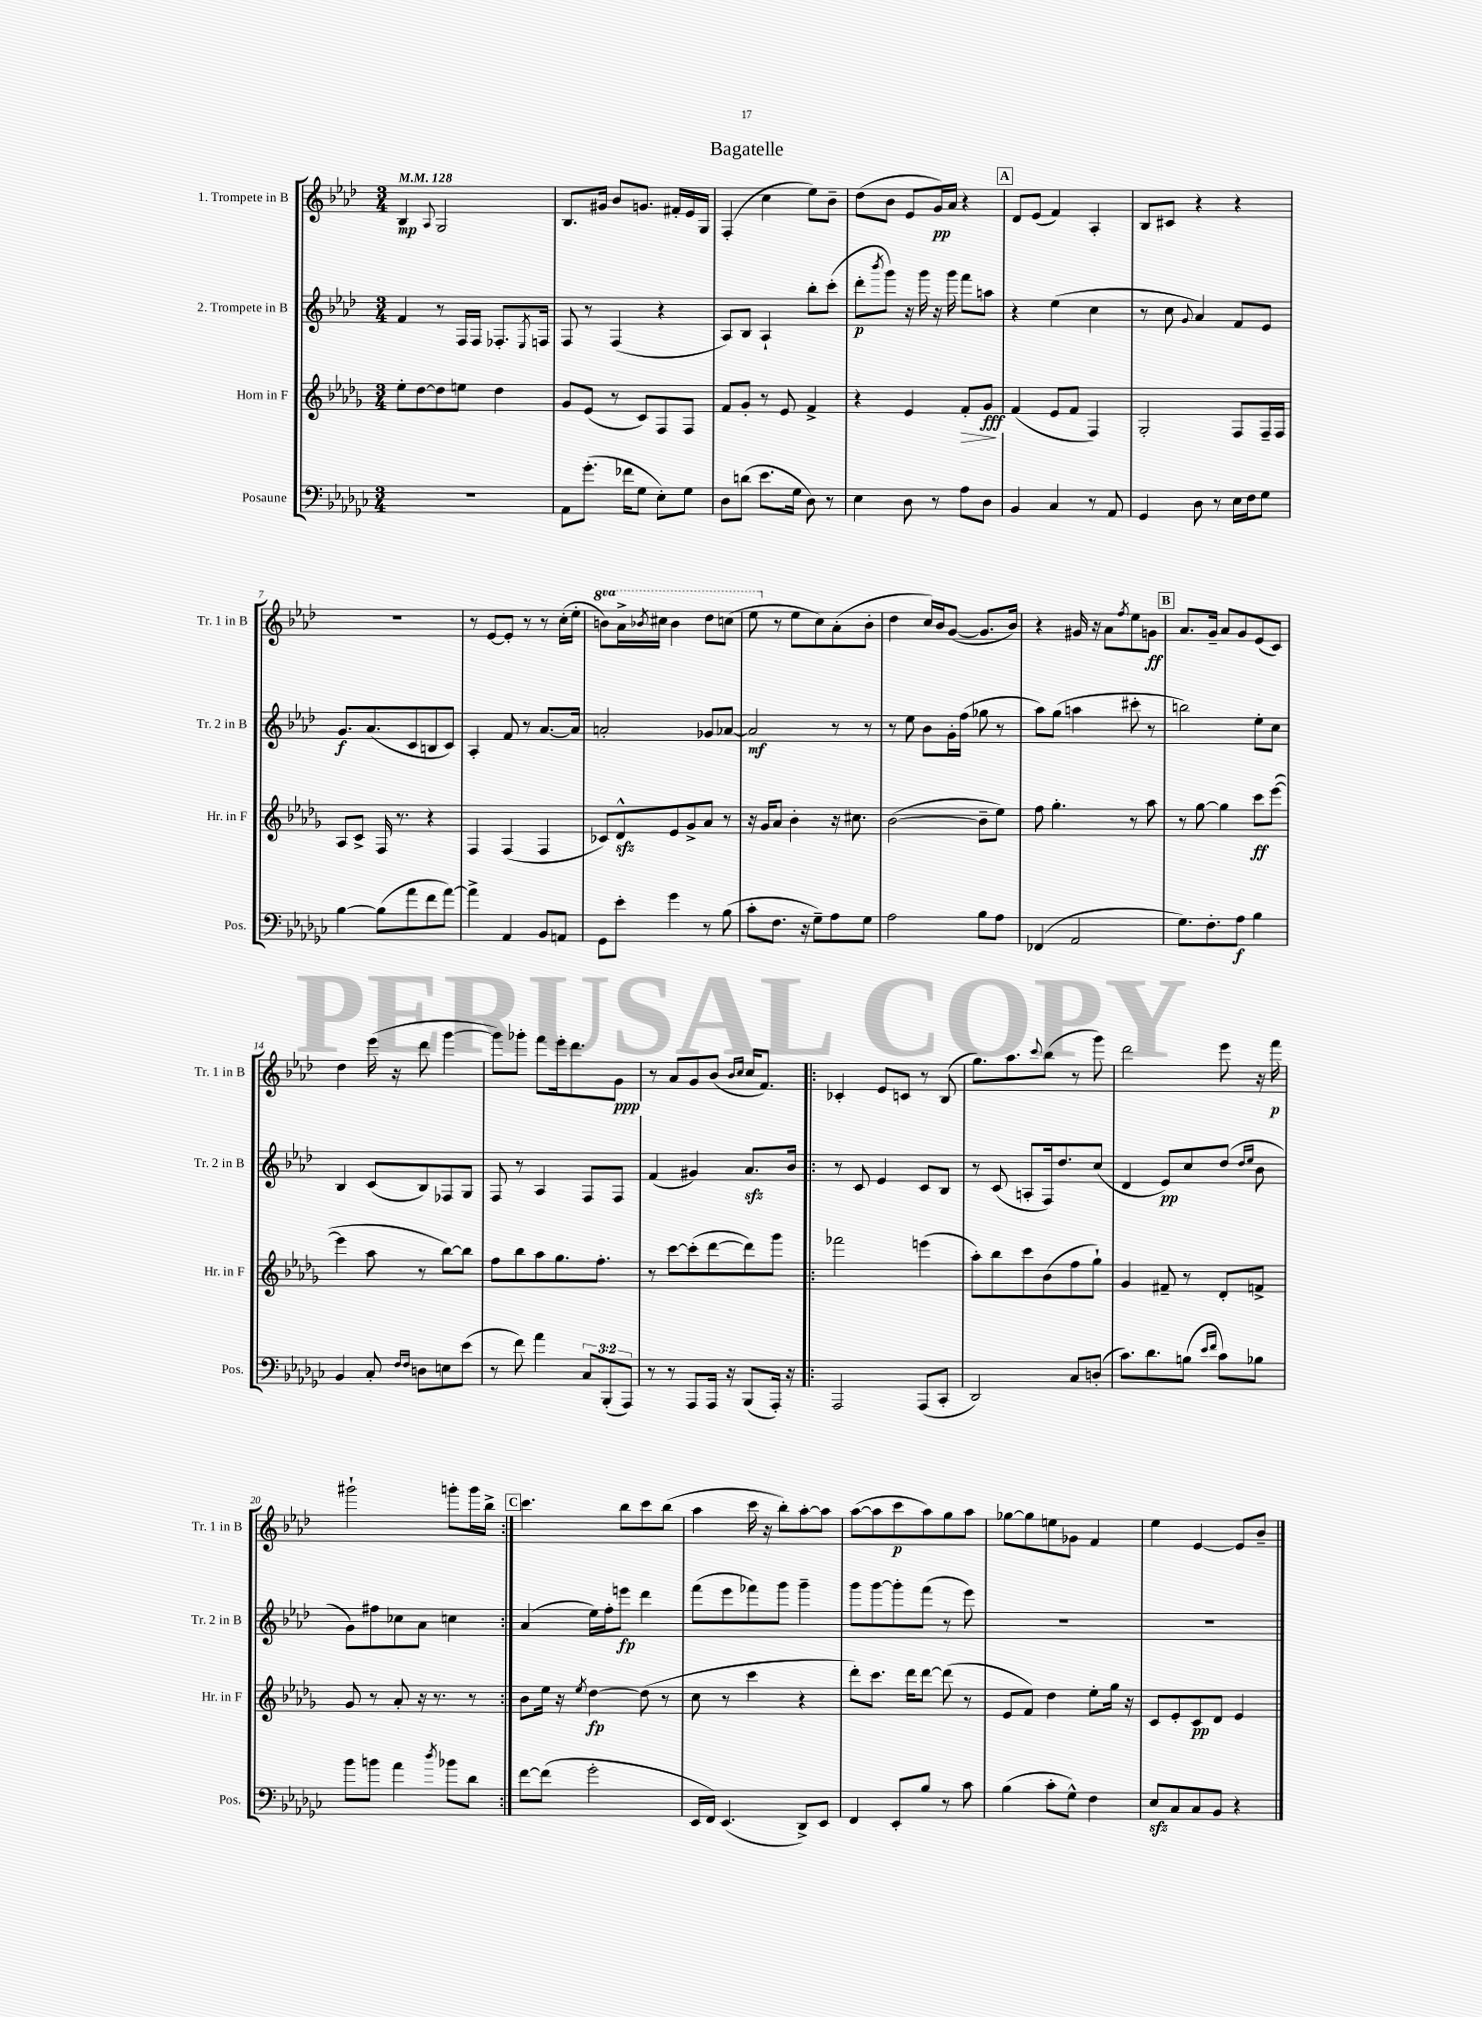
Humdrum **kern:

**kern	**kern	**kern	**kern
*staff4	*staff3	*staff2	*staff1
*clefF4	*clefG2	*clefG2	*clefG2
*k[b-e-a-d-g-c-]	*k[b-e-a-d-g-]	*k[b-e-a-d-]	*k[b-e-a-d-]
*M3/4	*M3/4	*M3/4	*M3/4
*MM128	*MM128	*MM128	*MM128
2.r	8ee-'\L	4f/	4B-/
.	[8dd-\	.	.
.	.	.	8qqA-/
.	8dd-\]	8r	2G/
.	8ee\J	16F/LL	.
.	.	16F/JJ	.
.	4dd-\	8.F-'/L	.
.	.	8qE-/	.
.	.	16F/Jk	.
=	=	=	=
8AA-\L	8g-/L	8F/	8.B-/L
(8.g-'\J	(8e-/J	8r	.
.	.	.	16g#/Jk
.	8r	(4F/	8b-/L
16f-\LK	.	.	.
8G-\J	8c/L)	.	8.g/J
8E-'\L)	8F/	4r	.
.	.	.	16f#'/LL
8G-\J	8F/J	.	16e-/
.	.	.	16G/JJ
=	=	=	=
8D-\L	8f/L	8A-/L)	(4F'/
(8d\J	8g-'/J	8B-/J	.
8.e-\L	8r	4A-`/	4cc\
.	8e-/	.	.
16G-\Jk	.	.	.
8D-\)	4f^/	8bb-'\L	8ee-\L)
8r	.	(8ccc'\J	8b-~\J
=	=	=	=
4E-\	4r	8ddd-'\L	(8dd-\L
.	.	8qbbb-/	.
.	.	8ggg\J)	8b-\J
8D-\	4e-/	16r	8e-/L
.	.	16ggg\	.
8r	.	16r	16g/L)
.	.	16ggg\	16a-/JJ
8A-\L	8f'/L	8fff\L	4r
8D-\J	8g-/J	8aa\J	.
=	=	=	=
4BB-/	(4f/	4r	8d-/L
.	.	.	(8e-/J
4C-/	8e-/L	(4ee-\	4f/)
.	8f/J	.	.
8r	4F/)	4cc\	4A-'/
8AA-/	.	.	.
=	=	=	=
4GG-/	2G-'/	8r	8B-/L
.	.	8cc\	8c#/J
.	.	8qqg/	.
8D-\	.	4a-/)	4r
8r	.	.	.
16E-\LL	8F/L	8f/L	4r
16F\J	.	.	.
8G-\J	16F~/L	8e-/J	.
.	16F/JJ	.	.
=	=	=	=
[4B-\	8A-/L	8.g/L	2.r
.	8c^/J	.	.
.	.	(8.a-/	.
(8B-\]L	16F/	.	.
.	8.r	.	.
8a-\	.	8c/	.
8f\	4r	8B/	.
[8a-\J)	.	8c/J)	.
=	=	=	=
4a-^\]	4F/	4A-'/	8r
.	.	.	[8e-/L
4AA-/	(4F/	8f/	8e-'/]J
.	.	8r	8r
8BB-/L	4F/	[8.a-/L	8r
8AA/J	.	.	(16cc'\LL
.	.	16a-/]Jk	16ee-'\JJ
=	=	=	=
8GG-\L	8c-/L)	2a'/	8bb\L)
8e-'\J	8d-^^/	.	16aa-^\L
.	.	.	8qbb-/
.	.	.	16ccc#\JJ
4g-\	8e-/	.	4bb-\
.	8g-^/	.	.
8r	8a-/J	8g-/L	8ddd-\L
(8B-\	8r	[8a-/J	(8ccc\J
=	=	=	=
8c-'\L	16r	2a-/]	8eee-\
.	16g-/LK	.	.
8.F\J	8a-/J	.	8r
.	4b-'\	.	8ee-\L
16r	.	.	.
8G-~\L)	.	.	8cc\)
8A-\	16r	8r	(8a-'\
.	8.cc#\	.	.
8G-\J	.	8r	8b-'\J
=	=	=	=
2A-\	([2b-\	8r	4dd-\
.	.	8ee-\	.
.	.	8b-\L	16cc/LL)
.	.	.	16b-/J
.	.	16g'\L	([8g/J
.	.	(16ff\JJ	.
8B-\L	8b-~\]L	8gg-\	8.g/]L
8A-\J	8ee-\J)	8r	.
.	.	.	16b-/Jk)
=	=	=	=
(4FF-/	8ff\	8aa-\L)	4r
.	4.gg-'\	(8gg\J	.
2AA-/	.	4aa\	16g#/
.	.	.	16r
.	.	.	8a-\L
.	.	.	8qff/
.	8r	8ccc#'\	8ee-\
.	8aa-\	8r	8g\J
=	=	=	=
8.G-\L)	8r	2bb\)	8.a-/L
.	[8gg-\	.	.
8.F'\	.	.	16g~/Jk
.	4gg-\]	.	8a-/L
8A-\J	.	.	8g/
4B-\	8ccc\L	8ee-'\L	(8e-/
.	([8eee-\J	8cc\J	8c/J)
=	=	=	=
4BB-/	4eee-\]	4B-/	4dd-\
8C-'/	8aa-\	(8c/L	(16eee-\
.	.	.	16r
16qqF/LL	.	.	.
16qqF/JJ	.	.	.
8D\L	8r	8B-/)	8ddd-\
8E\	[8bb-\L)	8F-/	[4ggg\
(8e-\J	8bb-\]J	8G/J	.
=	=	=	=
8r	8ff\L	8F/	8ggg\]L)
8f\)	8bb-\	8r	8ggg-'\J
4a-\	8aa-\	4A-/	8fff\L
.	8.gg-\	.	16eee-'\k
.	.	.	8.ddd-\
12C-/L	.	8F/L	.
.	8.ff'\J	.	.
(12BBB-'/	.	.	.
.	.	8F/J	8g\J
12AAA-/J)	.	.	.
=	=	=	=
8r	8r	(4f/	8r
8r	[8ccc\L	.	8a-/L
8AAA-/L	(8ccc'\]	4g#/)	8g/
16AAA-/Jk	[8ddd-\	.	(8b-/J
16r	.	.	.
.	.	.	16qqb-/LL
.	.	.	16qqcc/JJ
(8BBB-/L	8ddd-\])	8.a-/L	16cc/LK
.	.	.	8.f/J)
16AAA-'/Jk)	8ggg-\J	.	.
16r	.	16b-/Jk	.
=!|:	=!|:	=!|:	=!|:
2AAA-/	2fff-\	8r	4c-'/
.	.	8c/	.
.	.	4e-/	8e-/L
.	.	.	8c/J
(8AAA-/L	(4eee\	8c/L	8r
8CC-'/J	.	8B-/J	(8B-/
=	=	=	=
2DD-/)	8aa-'\L)	8r	8.gg\L)
.	8bb-\	(8c/	.
.	.	.	8.aa-\
.	8ccc\	8A'/L	.
.	.	.	8qqccc/
.	(8b-\	16F/k)	(8bb-\J
.	.	8.dd-/	.
8C-/L	8ff\	.	8r
(8D'/J	8gg-`\J)	(8cc/J	8ggg\)
=	=	=	=
8.c-\L)	4g-/	4d-/	2ddd-\
8.d-\	.	.	.
.	8f#~/	8e-/L)	.
(8B\J	8r	8cc/	.
16qqe-/LL	.	.	.
16qqf/JJ	.	.	.
8c-\L)	8d-'/L	(8dd-/J	8eee-\
.	.	16qqdd-/LL	.
.	.	16qqee-/JJ	.
8B-\J	8f^/J	8b-\	16r
.	.	.	16fff\
=	=	=	=
8b-\L	8g-/	8g\L)	2ggg#`\
8b\J	8r	8ff#\	.
4a-\	8a-'/	8cc-\	.
.	16r	8a-\J	.
.	8.r	.	.
8qdd-/	.	.	.
8b-\L	.	4cc\	8ggg'\L
8d-\J	8r	.	16ggg\L
.	.	.	16bb-^\JJ
=:|!	=:|!	=:|!	=:|!
[8f\L	8b-\L	(4a-/	4.ccc\
(8f\]J	16ee-\Jk	.	.
.	16r	.	.
.	8qee-/	.	.
2g-'\	[4dd-\	16ee-\LL)	.
.	.	16ff'\J	.
.	.	8eee\J	8bb-\L
.	(8dd-\]	4ddd-\	8ccc\
.	8r	.	(8bb-\J
=	=	=	=
16EE-/LL	8cc\	(8fff\L	4aa-\
16FF/JJ)	.	.	.
(4.EE-/	8r	8eee-\	.
.	4ccc\	8fff-\)	16ccc\
.	.	.	16r
.	.	8ggg\J	8bb-'\L)
8DD-^/L)	4r	4ggg~\	[8aa-'\
8EE-/J	.	.	8aa-\]J
=	=	=	=
4FF/	8ddd-'\L)	8ggg\L	([8aa-\L
.	8.ccc\J	[8ggg\	8aa-\]
8EE-'/L	.	8ggg'\]	8ccc\
.	16ddd-\LK	.	.
8B-/J	[8ddd-\J	(8fff\J	8aa-\)
8r	(8ddd-\]	8r	8gg\
8c-\	8r	8eee-\)	8aa-\J
=	=	=	=
(4B-\	8e-/L	2.r	[8gg-\L
.	8f/J)	.	8gg-\]
8c-'\L	4dd-\	.	8ee\
8G-^^\J)	.	.	8g-\J
4F\	8ee-'\L	.	4f/
.	16gg-\Jk	.	.
.	16r	.	.
=	=	=	=
8E-/L	8c/L	2.r	4ee-\
8C-/	8e-'/	.	.
8C-/	8c/	.	[4e-/
8BB-/J	8d-/J	.	.
4r	4e-/	.	8e-/]L
.	.	.	8b-~/J
==	==	==	==
*-	*-	*-	*-
